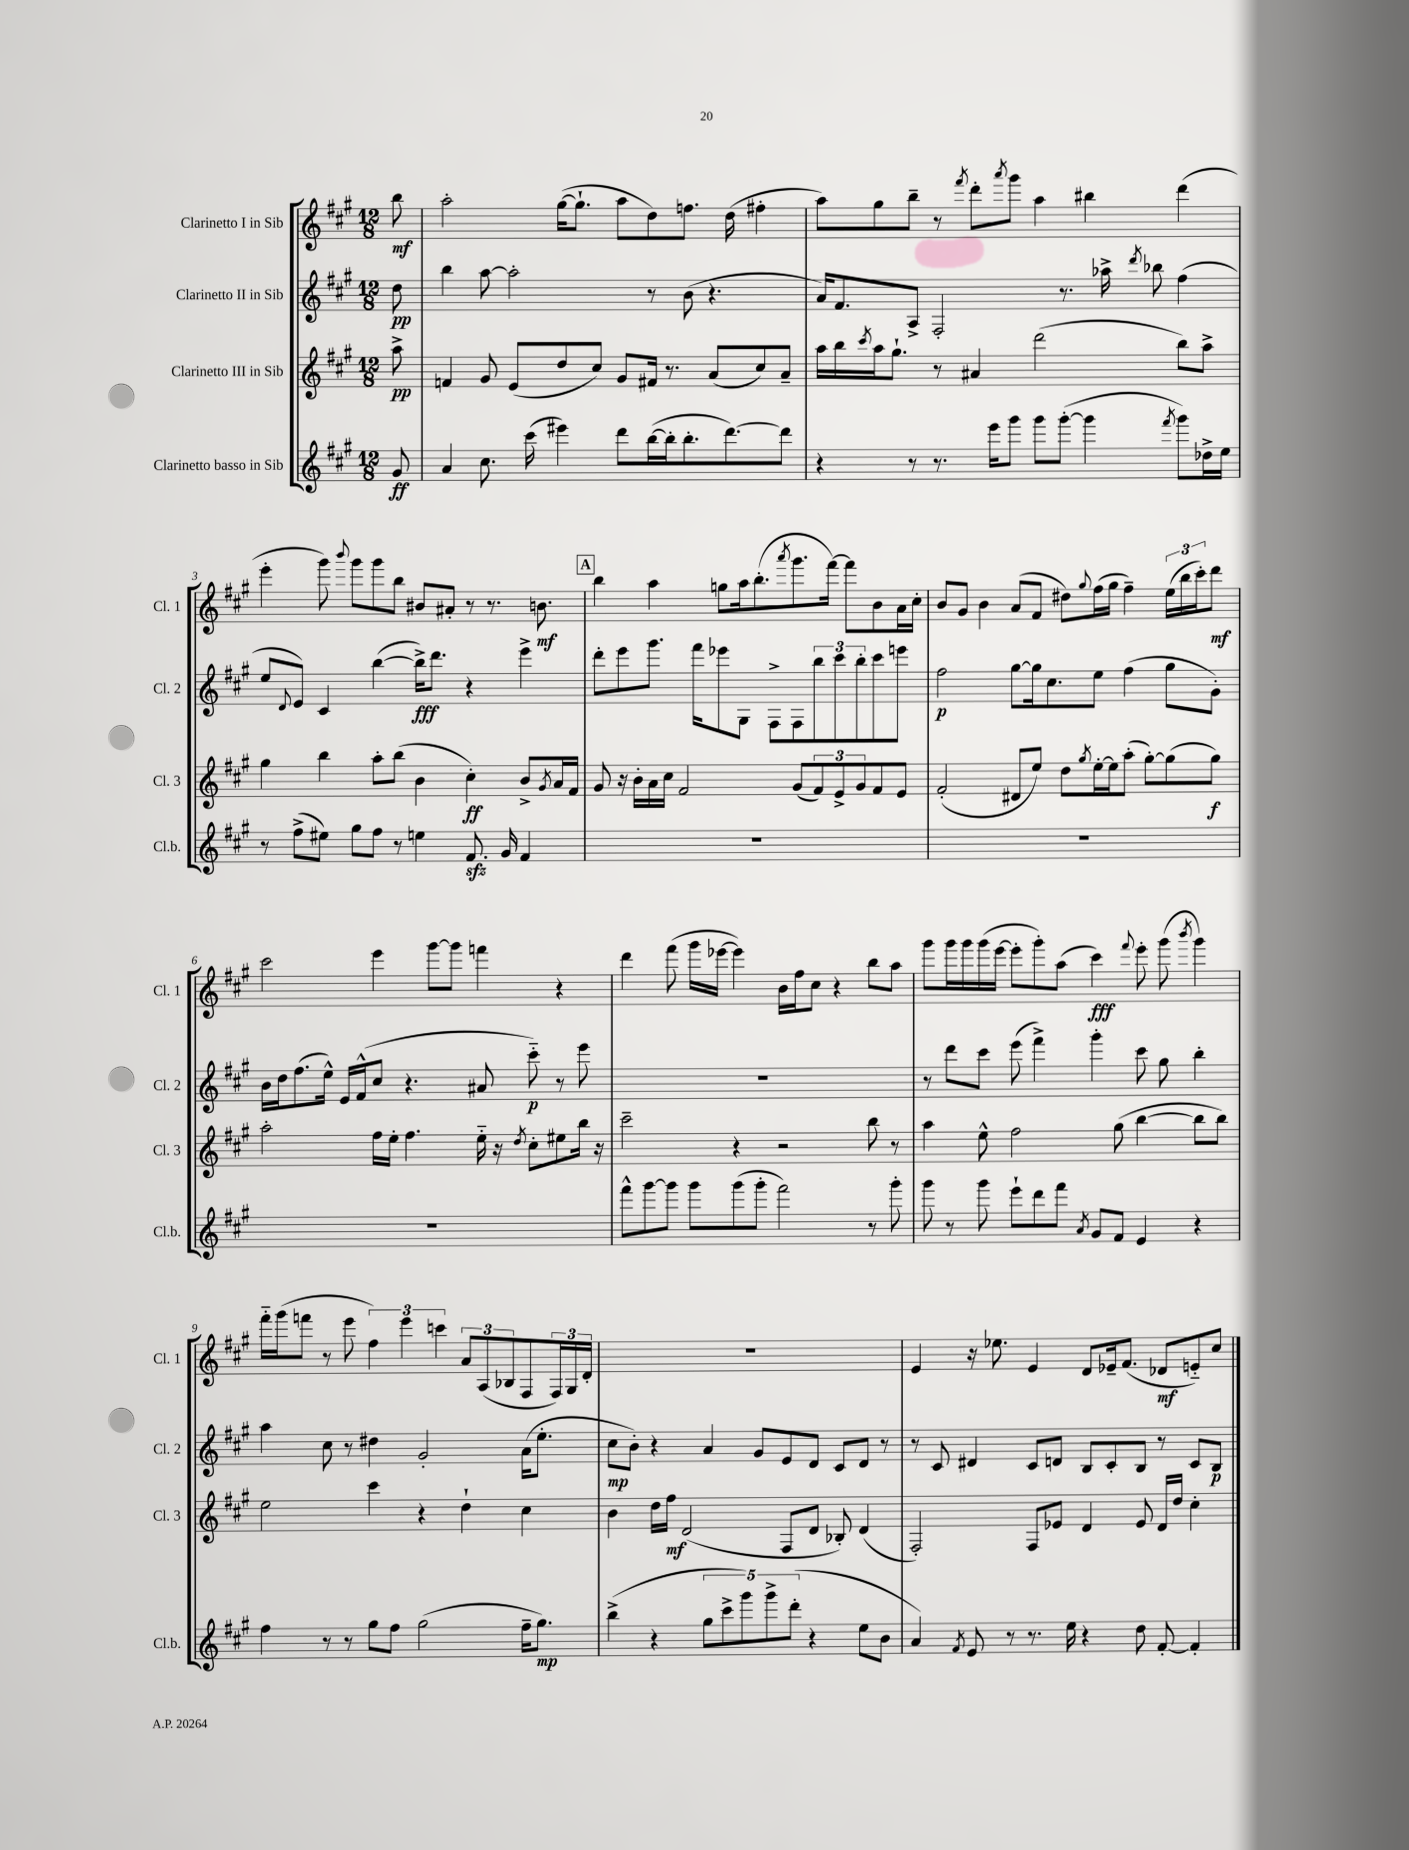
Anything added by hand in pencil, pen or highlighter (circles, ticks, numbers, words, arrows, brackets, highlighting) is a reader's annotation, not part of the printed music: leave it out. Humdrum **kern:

**kern	**kern	**kern	**kern
*staff4	*staff3	*staff2	*staff1
*clefG2	*clefG2	*clefG2	*clefG2
*k[f#c#g#]	*k[f#c#g#]	*k[f#c#g#]	*k[f#c#g#]
*M12/8	*M12/8	*M12/8	*M12/8
8g#	8aa^	8dd	8bb
=	=	=	=
4a	4f	4bb	2aa'
8.cc#	8g#	[8aa	.
.	(8e	2aa']	.
(16ccc#	.	.	.
4eee#)	8dd	.	([16gg#
.	.	.	8.gg#`]
.	8cc#)	.	.
8ddd	8g#	.	8aa
([16bb	16f#	8r	8dd)
16bb']	8.r	.	.
8.bb'	.	(8b	8.ff
.	(8a	4.r	.
[8.ddd)	.	.	(16dd
.	8cc#)	.	4ff#'
8ddd]	8a~	.	.
=	=	=	=
4r	16aa	16a)	8aa)
.	16bb	8.f#	.
.	8qccc#	.	.
.	16aa	.	8gg#
.	8.gg#`	.	.
8r	.	8A^	8bb~
8.r	8r	2F#'	8r
.	.	.	8qfff#
.	4a#	.	8ddd'
16eee	.	.	.
.	.	.	8qaaa
8ggg#	.	.	8ggg#
8ggg#	(2ddd	.	4aa
([8ggg#'	.	8.r	.
4ggg#]	.	.	4bb#
.	.	16aa-^	.
.	.	8qddd	.
.	.	8bb-	.
8qfff#	.	.	.
8ggg#)	8bb)	(4ff#	(4ddd
16dd-^	8aa^	.	.
16ee	.	.	.
=	=	=	=
8r	4gg#	8ee	4eee'
.	.	8qqd	.
(8ff#^	.	8e)	.
8ee#)	4bb	4c#	8ggg#)
.	.	.	8qqbbb
8gg#	.	.	8ggg#
8ff#	8aa'	([4bb	8ggg#
8r	(8bb	.	8bb
4ee	4b	16bb^])	8b#
.	.	8.ddd	.
.	.	.	8a#'
8.f#	4cc#')	4r	8r
.	.	.	8.r
16g#	.	.	.
4f#	8b^	4eee^	.
.	.	.	8.b
.	8qg#	.	.
.	16a	.	.
.	16f#	.	.
=	=	=	=
1.r	8g#	8ddd'	4bb
.	16r	8eee	.
.	16b'	.	.
.	16a	8.ggg#	4aa
.	16cc#	.	.
.	2f#	.	.
.	.	16fff#	.
.	.	8eee-	8gg
.	.	8G#	16aa
.	.	.	(8.bb'
.	.	8F#^	.
.	.	.	8qaaa
.	(8g#	8F#	8.ggg#
.	12f#)	12bb	.
.	.	.	[16fff#)
.	12e^	12ccc#	.
.	.	.	8fff#]
.	12g#	12bb'	.
.	8f#	8ccc#	8b
.	8e	8eee	16a
.	.	.	16cc#'
=	=	=	=
1.r	(2f#'	2ff#	8b
.	.	.	8g#
.	.	.	4b
.	8d#	[8gg#	(8a
.	8ee)	16gg#]	8f#
.	.	8.cc#	.
.	8dd	.	8dd#)
.	8qgg#	.	8qqgg#
.	[16ee'	8ee	(16ff#
.	16ee]	.	16gg#
.	(8aa'	(4ff#	4ff#~)
.	[8gg#')	.	.
.	(8gg#]	8gg#	(24ee
.	.	.	24bb
.	.	.	24ccc#')
.	8gg#)	8g#')	8ddd
=	=	=	=
1.r	2aa'	16b	2ccc#
.	.	16dd	.
.	.	(8.ff#	.
.	.	16ee^^)	.
.	.	16e	.
.	.	(16f#^^	.
.	16ff#	8cc#	4eee
.	16ee'	.	.
.	4.ff#	4.r	.
.	.	.	[8ggg#
.	.	.	8ggg#]
.	16ee'~	8a#	4fff
.	16r	.	.
.	8qdd	.	.
.	8cc#'	8ccc#'~)	.
.	8ee#	8r	4r
.	16bb	8eee	.
.	16r	.	.
=	=	=	=
8fff#^^	2ccc#~	1.r	4ddd
[8ggg#	.	.	.
8ggg#]	.	.	(8fff#
8ggg#	.	.	16ggg#
.	.	.	[16eee-
(8ggg#	4r	.	4eee-])
8ggg#'	.	.	.
2fff#)	2r	.	16b
.	.	.	16ff#
.	.	.	8cc#
.	.	.	4r
8r	8bb	.	8bb
8ggg#'	8r	.	8aa
=	=	=	=
8ggg#	4aa	8r	8ggg#
8r	.	8ddd	16ggg#
.	.	.	16ggg#
8ggg#	8ee^^	8ccc#	(16ggg#
.	.	.	[16eee
8eee`	2ff#	(8eee	8eee']
8ddd	.	4fff#^)	8ggg#')
8fff#	.	.	(8aa
8qa	.	.	.
8g#	.	4ggg#'	4ccc#)
8f#	(8gg#	.	.
.	.	.	8qqfff#
4e	[4bb	8ccc#	8eee'
.	.	8gg#	(8ggg#
.	.	.	8qbbb
4r	8bb]	4bb'	4ggg#)
.	8bb)	.	.
=	=	=	=
4ff#	2ee	4aa	16fff#'~
.	.	.	(16ggg#
.	.	.	8fff
8r	.	8cc#	8r
8r	.	8r	8eee
8gg#	4ccc#	4dd#	6ff#)
8ff#	.	.	.
.	.	.	6eee
(2gg#	4r	2g#'	.
.	.	.	6ccc
.	4dd`	.	12a
.	.	.	(12A
.	.	.	12B-
16ff#~	4cc#	(16a	8F#
8.gg#)	.	8.ee'	.
.	.	.	24F#)
.	.	.	24G#
.	.	.	24d'
=	=	=	=
(4bb^	4b	8cc#	1.r
.	.	8b')	.
4r	16dd	4r	.
.	16ff#	.	.
.	(2d	.	.
10gg#	.	4a	.
10ccc#^	.	.	.
10ggg#)	.	.	.
.	.	8g#	.
10ggg#^	.	.	.
.	8F#	8e	.
(10ddd'	.	.	.
4r	8d	8d	.
.	8B-')	8c#	.
8ee	(4d	8d	.
8b	.	8r	.
=	=	=	=
4a)	2F#')	8r	4e
.	.	8c#	.
8qf#	.	.	.
8e	.	4d#	16r
.	.	.	8.ee-
8r	.	.	.
8.r	8F#	8c#	4e
.	8e-	8d	.
16ee	.	.	.
4r	4d	8B	8d
.	.	8c#'	16e-~
.	.	.	(8.f#
8dd	8e-	8B	.
[8f#'	16d	8r	8d-
.	16dd	.	.
4f#']	4cc#'	8c#	8e'~)
.	.	8B	8cc#
==	==	==	==
*-	*-	*-	*-
